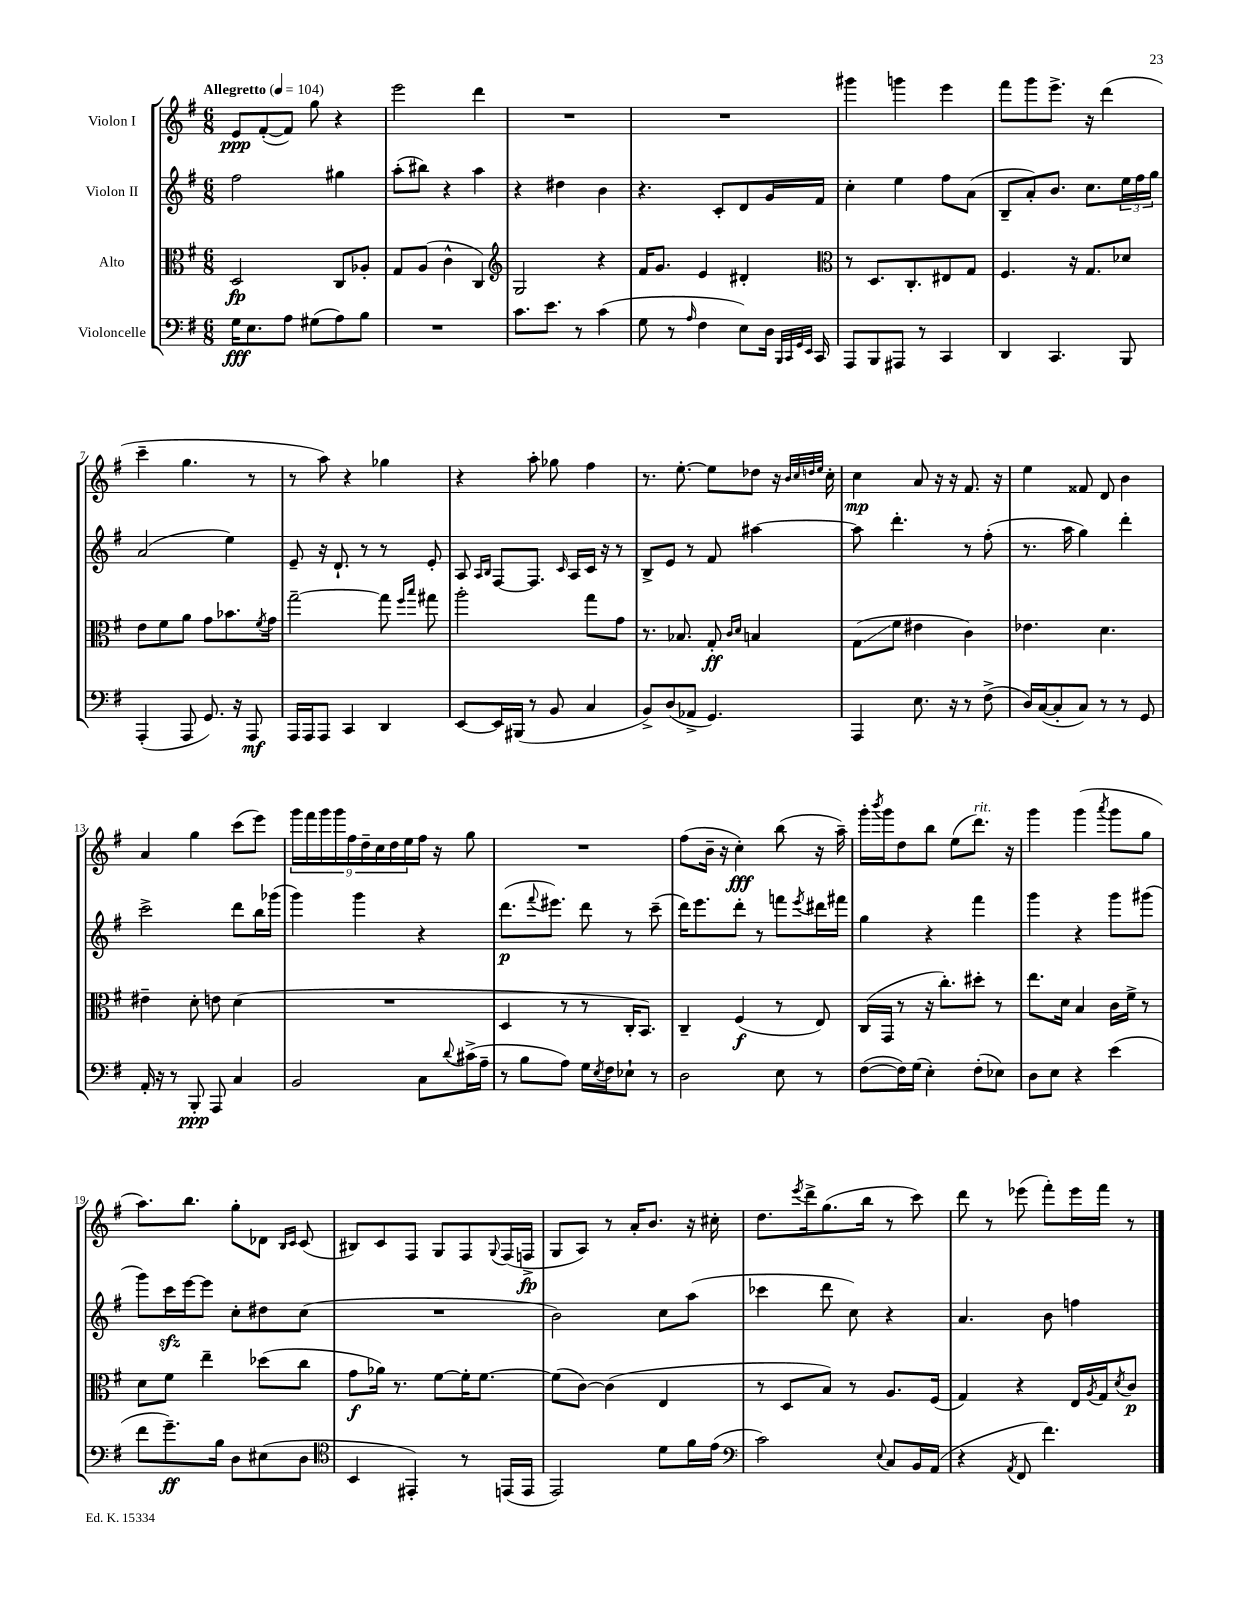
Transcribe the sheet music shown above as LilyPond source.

<<
\new StaffGroup <<
\new Staff = "s0" \with { instrumentName = "Violon I" } {
    \clef treble \key g \major \numericTimeSignature \time 6/8 \tempo "Allegretto" 4 = 104
    e'8\ppp fis'8~-.( fis'8) g''8 r4 |
    e'''2 d'''4 |
    R2. |
    R2. |
    gis'''4 g'''4 e'''4 |
    fis'''8 g'''8 e'''8.-> r16 d'''4( |
    c'''4-- g''4. r8 |
    r8 a''8) r4 ges''4 |
    r4 a''8-. ges''8 fis''4 |
    r8. e''8.~-. e''8 des''8 r16 \grace { b'32 c''32 d''32 e''32 } c''16-. |
    c''4\mp a'8 r16 r16 fis'8. r16 |
    e''4 fisis'8 d'8 b'4 |
    a'4 g''4 c'''8( e'''8) |
    \tuplet 9/8 { g'''16 fis'''16 g'''16 g'''16 fis''16 d''16-- c''16 d''16 e''16 } fis''16 r16 g''8 |
    R2. |
    fis''8( b'16-- r16 c''4-.\fff) b''8( r16 a''16--) |
    g'''16-. \acciaccatura { b'''8 } g'''16 d''8 b''8 e''8( d'''8.^\markup { \italic "rit." }) r16 |
    g'''4 g'''4( \acciaccatura { a'''8 } g'''8 g''8 |
    a''8.) b''8. g''8-. des'8 \grace { b16 c'16 } c'8( |
    bis8) c'8 fis8 g8 fis8 \appoggiatura { g8 } fis16( f16->\fp |
    g8 a8) r8 a'16-. b'8. r16 cis''16-. |
    d''8. \acciaccatura { e'''8 } d'''16-> g''8.( b''16 r8 c'''8) |
    d'''8 r8 ees'''8( fis'''8-.) ees'''16 fis'''16 r8 \bar "|." |
}
\new Staff = "s1" \with { instrumentName = "Violon II" } {
    \clef treble \key g \major \numericTimeSignature \time 6/8
    fis''2 gis''4 |
    a''8-.( bis''8) r4 a''4 |
    r4 dis''4 b'4 |
    r4. c'8-. d'8 g'16 fis'16 |
    c''4-. e''4 fis''8 a'8( |
    b8-- a'8-.) b'8. c''8. \tuplet 3/2 { e''16 fis''16 g''16 } |
    a'2( e''4) |
    e'8-- r16 d'8.-! r8 r8 e'8-. |
    a8 \grace { a16 b16 } fis8~ fis8. \grace { c'16 } a16 c'16 r16 r8 |
    b8-> e'8 r8 fis'8 ais''4~ |
    ais''8 d'''4.-. r8 fis''8-.( |
    r8. a''16 g''4) d'''4-. |
    c'''2-> d'''8 b''16 ges'''16( |
    g'''4) g'''4 r4 |
    d'''8.\p( \appoggiatura { fis'''8 } eis'''8.) d'''8 r8 c'''8--( |
    d'''16) e'''8. d'''8-. r8 f'''8 \acciaccatura { e'''8 } dis'''16 fis'''16 |
    g''4 r4 fis'''4 |
    g'''4 r4 g'''8 gis'''8( |
    g'''8) c'''16\sfz e'''16~ e'''8 c''8-. dis''8 c''8( |
    R2. |
    b'2) c''8 a''8( |
    ces'''4 d'''8 c''8) r4 |
    a'4. b'8 f''4 \bar "|." |
}
\new Staff = "s2" \with { instrumentName = "Alto" } {
    \clef alto \key g \major \numericTimeSignature \time 6/8
    d2\fp c8 aes8-. |
    g8 a8( c'4-^ c4) |
    \clef treble g2 r4 |
    fis'16 g'8. e'4 dis'4-. |
    \clef alto r8 d8. c8.-. eis8 g8 |
    fis4. r16 g8. des'8 |
    e'8 fis'8 a'8 g'8 bes'8. \acciaccatura { fis'8 } g'16 |
    g''2~-- g''8 \grace { fis''16 b''16 } gis''8 |
    a''2-. g''8 g'8 |
    r8. bes8. g8-.\ff \grace { c'16 d'16 } b4 |
    g8\glissando( fis'8 eis'4 c'4) |
    ees'4. d'4. |
    eis'4-- d'8-. e'8 d'4( |
    R2. |
    d4 r8 r8 c16-. b,8.) |
    c4-- fis4\f( r8 e8) |
    c16( g,16 r8 r16 c''8.-.) dis''8-. r8 |
    e''8. d'16 b4 c'16 fis'16-> r8 |
    d'8 fis'8 e''4-- des''8( c''8 |
    g'8\f aes'16) r8. fis'8~ fis'16-. fis'8.~ |
    fis'8( c'8~) c'4( e4 |
    r8 d8 b8) r8 a8. fis16( |
    g4) r4 e16 \acciaccatura { a8 } g16 \acciaccatura { d'8 } c'8\p \bar "|." |
}
\new Staff = "s3" \with { instrumentName = "Violoncelle" } {
    \clef bass \key g \major \numericTimeSignature \time 6/8
    g16\fff e8. a8 gis8( a8) b8 |
    R2. |
    c'8. e'8. r8 c'4( |
    g8 r8 \grace { a16 } fis4 e8) d16 \grace { b,,32 c,32 g,32 e,32 } c,16 |
    a,,8 b,,8 ais,,8 r8 c,4 |
    d,4 c,4. b,,8 |
    a,,4-.( a,,8 g,8.) r16 a,,8\mf |
    a,,16 a,,16 a,,8 c,4 d,4 |
    e,8~ e,16 bis,,16( r8 b,8 c4 |
    b,8->) d8( aes,8-> g,4.) |
    a,,4 e8. r16 r8 fis8->( |
    d16) c16~( c8-. c8) r8 r8 g,8 |
    a,16-. r16 r8 b,,8-.\ppp a,,8 c4 |
    b,2 c8 \appoggiatura { d'8 } cis'16->( a16-- |
    r8 b8 a8) g16 \acciaccatura { e8 } fis16 ees8-! r8 |
    d2 e8 r8 |
    fis8~( fis16) g16( e4-.) fis8-.( ees8) |
    d8 e8 r4 e'4( |
    fis'8 g'8.--\ff) b16 d8 eis8( d8 |
    \clef tenor b,4 eis,4-.) r8 e,16( e,16 |
    e,2) d'8 fis'16 e'16( |
    \clef bass c'2) \appoggiatura { e8 } c8 b,16 a,16( |
    r4 \acciaccatura { a,8 } fis,8 fis'4.) \bar "|." |
}
>>
>>
